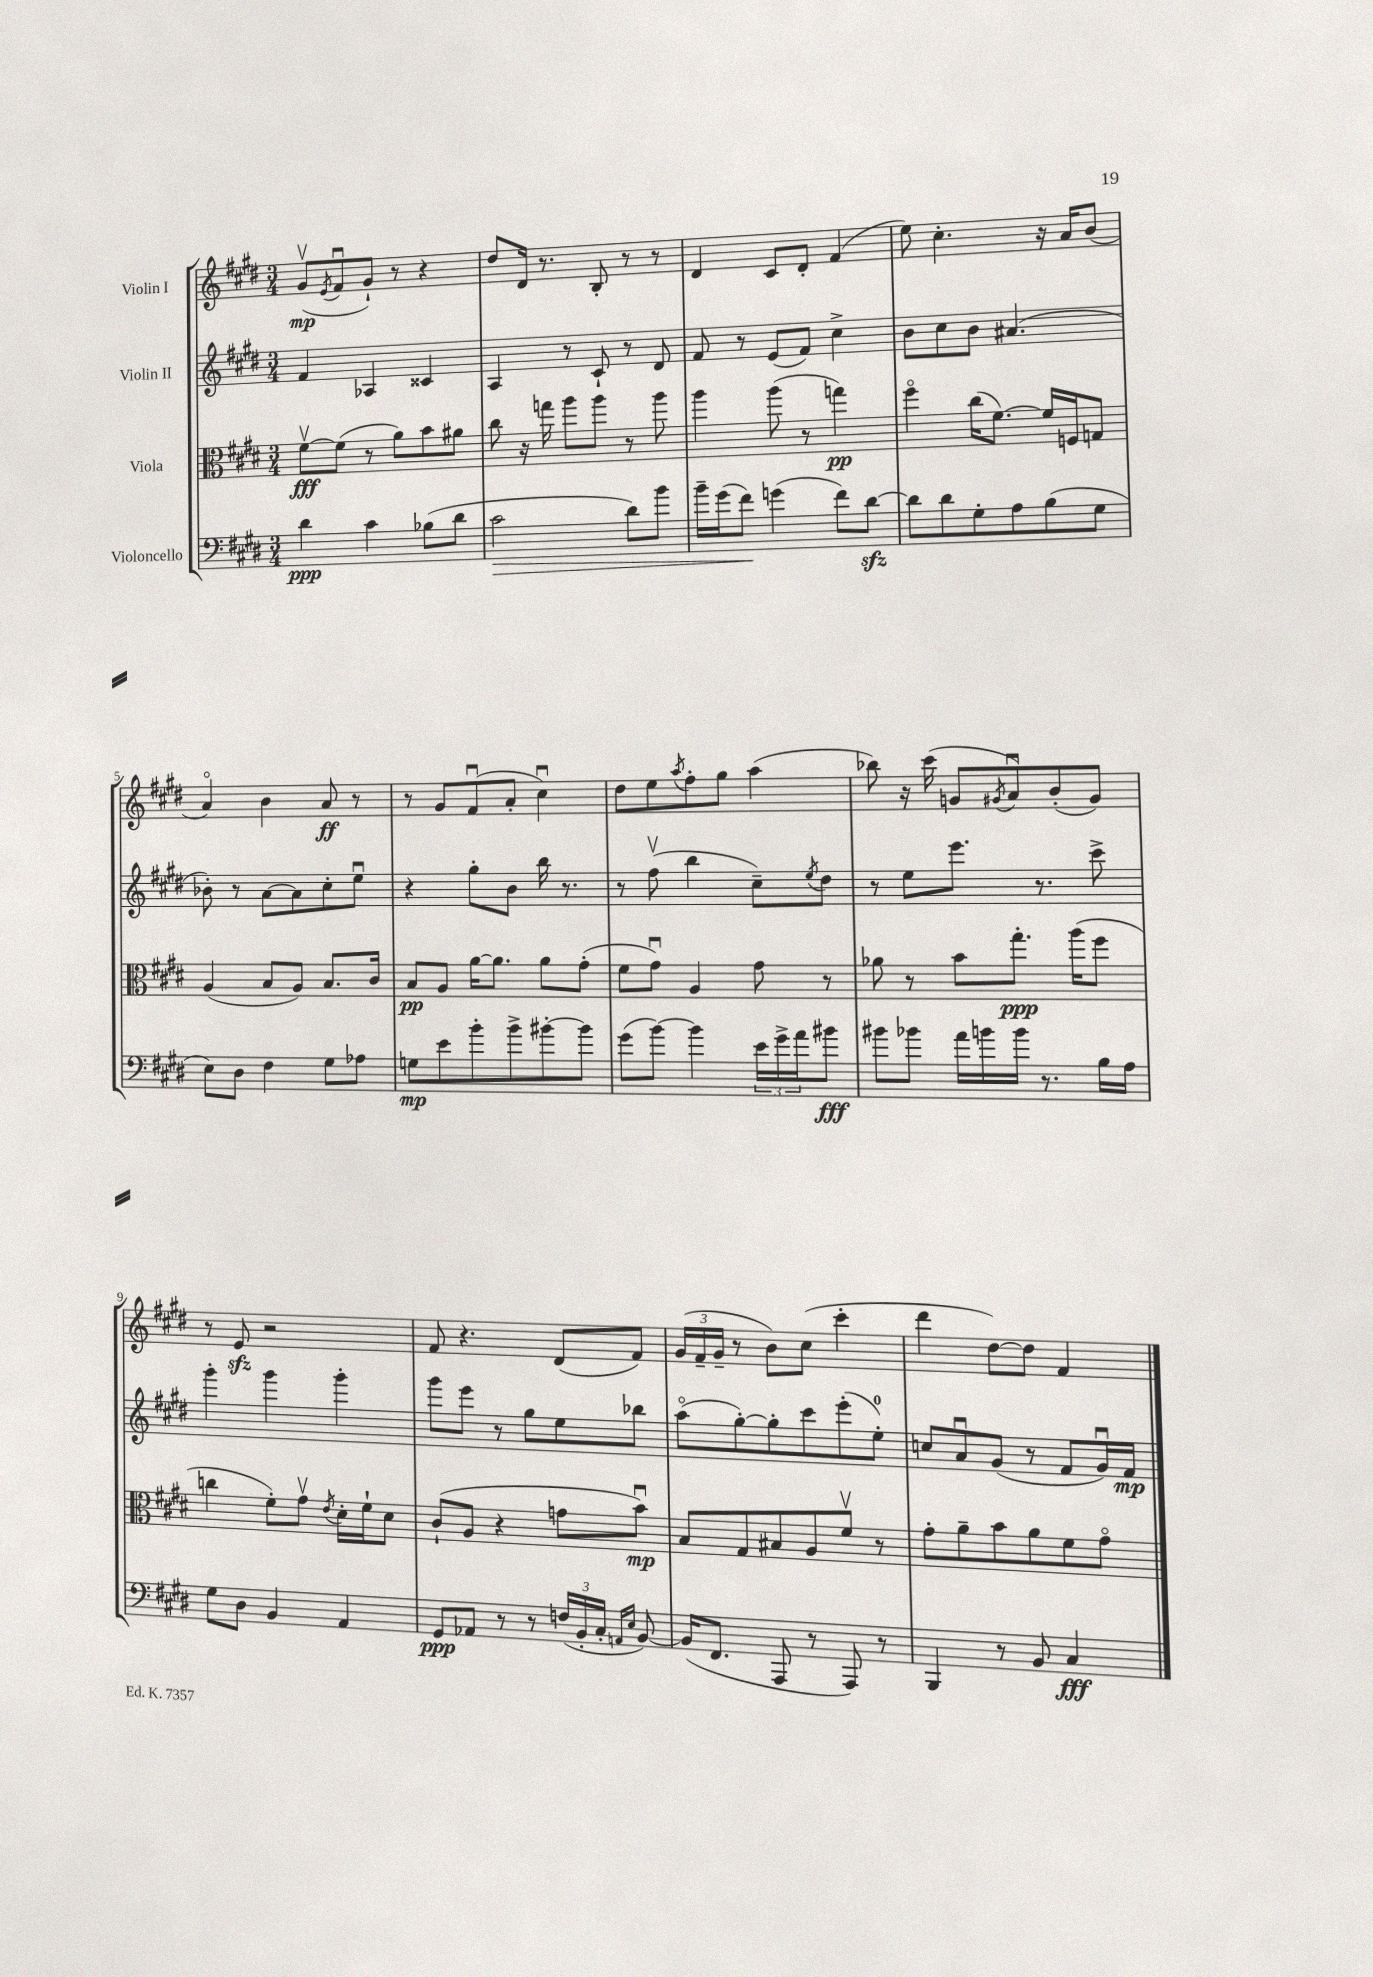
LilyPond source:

<<
\new StaffGroup <<
\new Staff = "s0" \with { instrumentName = "Violin I" } {
    \clef treble \key e \major \numericTimeSignature \time 3/4
    gis'8\upbow\mp( \acciaccatura { e'8 } fis'8\downbow gis'8-!) r8 r4 |
    dis''8 dis'16 r8. b8-. r8 r8 |
    dis'4 cis'8 dis'8-. fis'4( |
    e''8) cis''4.-. r16 a'16 b'8( |
    a'4\flageolet) b'4 a'8\ff r8 |
    r8 gis'8 fis'8\downbow( a'8-. cis''4\downbow) |
    dis''8 e''8 \acciaccatura { a''8 } fis''8-. gis''8 a''4( |
    bes''8) r16 cis'''16( g'8 \acciaccatura { gis'8 } a'8\downbow) b'8-.( gis'8) |
    r8 e'8\sfz r2 |
    fis'8 r4. dis'8( fis'8) |
    \tuplet 3/2 { gis'16( fis'16-- gis'16-- } r8 b'8) cis''8( cis'''4-. |
    dis'''4 dis''8~) dis''8 fis'4 \bar "|." |
}
\new Staff = "s1" \with { instrumentName = "Violin II" } {
    \clef treble \key e \major \numericTimeSignature \time 3/4
    fis'4 aes4 cisis'4 |
    a4 r8 cis'8-! r8 dis'8 |
    fis'8 r8 e'8( fis'8) cis''4-> |
    b'8 cis''8 b'8 ais'4.( |
    bes'8-.) r8 a'8~ a'8 cis''8-. e''8\downbow |
    r4 gis''8-. b'8 b''16 r8. |
    r8 fis''8\upbow( b''4 cis''8--) \acciaccatura { e''8 } dis''8 |
    r8 e''8 e'''8. r8. cis'''8-> |
    gis'''4-. gis'''4 gis'''4-. |
    gis'''8 e'''8 r8 gis''8 e''8 bes''8 |
    a''8\flageolet( gis''8~-.) gis''8-. cis'''8 e'''8-.( e''8-0-.) |
    c''8 a'8\downbow gis'8( r8 fis'8 gis'16\downbow) fis'16\mp \bar "|." |
}
\new Staff = "s2" \with { instrumentName = "Viola" } {
    \clef alto \key e \major \numericTimeSignature \time 3/4
    fis'8~\upbow\fff fis'8( r8 a'8) b'8 ais'8 |
    cis''8 r16 g''16 a''8 a''8 r8 a''8 |
    a''4 a''8( r8 g''4\pp) |
    fis''4\flageolet cis''16( fis'8.~) fis'16 f16 g8 |
    a4( b8 a8) b8. cis'16 |
    b8\pp a8 a'16~ a'8. a'8 gis'8-.( |
    fis'8 gis'8\downbow) a4 gis'8 r8 |
    aes'8 r8 b'8 gis''8.-.\ppp a''16( fis''8 |
    c''4 fis'8-.) gis'8\upbow \acciaccatura { e'8 } dis'16-. fis'16-! dis'8 |
    cis'8-!( a8 r4 g'8 b'8\downbow\mp) |
    b8 gis8 bis8 a8 fis'8\upbow r8 |
    gis'8-. a'8-- b'8 a'8 fis'8 gis'8\flageolet \bar "|." |
}
\new Staff = "s3" \with { instrumentName = "Violoncello" } {
    \clef bass \key e \major \numericTimeSignature \time 3/4
    dis'4\ppp cis'4 bes8( dis'8 |
    cis'2\> dis'8) b'8 |
    b'16-- gis'16( fis'8\!) g'4( fis'8) dis'8~\sfz |
    dis'8 dis'8 gis8-. a8 b8( gis8 |
    e8) dis8 fis4 gis8 aes8 |
    g8\mp e'8 b'8-. b'8-> bis'8~-. bis'8 |
    gis'8( b'8~) b'4 \tuplet 3/2 { e'16 gis'16-> a'16 } bis'8\fff |
    bis'8 bes'8 a'16 b'16 b'16 r8. b16 a16 |
    gis8 dis8 b,4 a,4 |
    gis,8\ppp aes,8 r8 r8 \tuplet 3/2 { f16( b,16-. cis16-. } \grace { a,16 e16 } b,8~) |
    b,16( fis,8. a,,8 r8 a,,8) r8 |
    b,,4 r8 b,8 cis4\fff \bar "|." |
}
>>
>>
